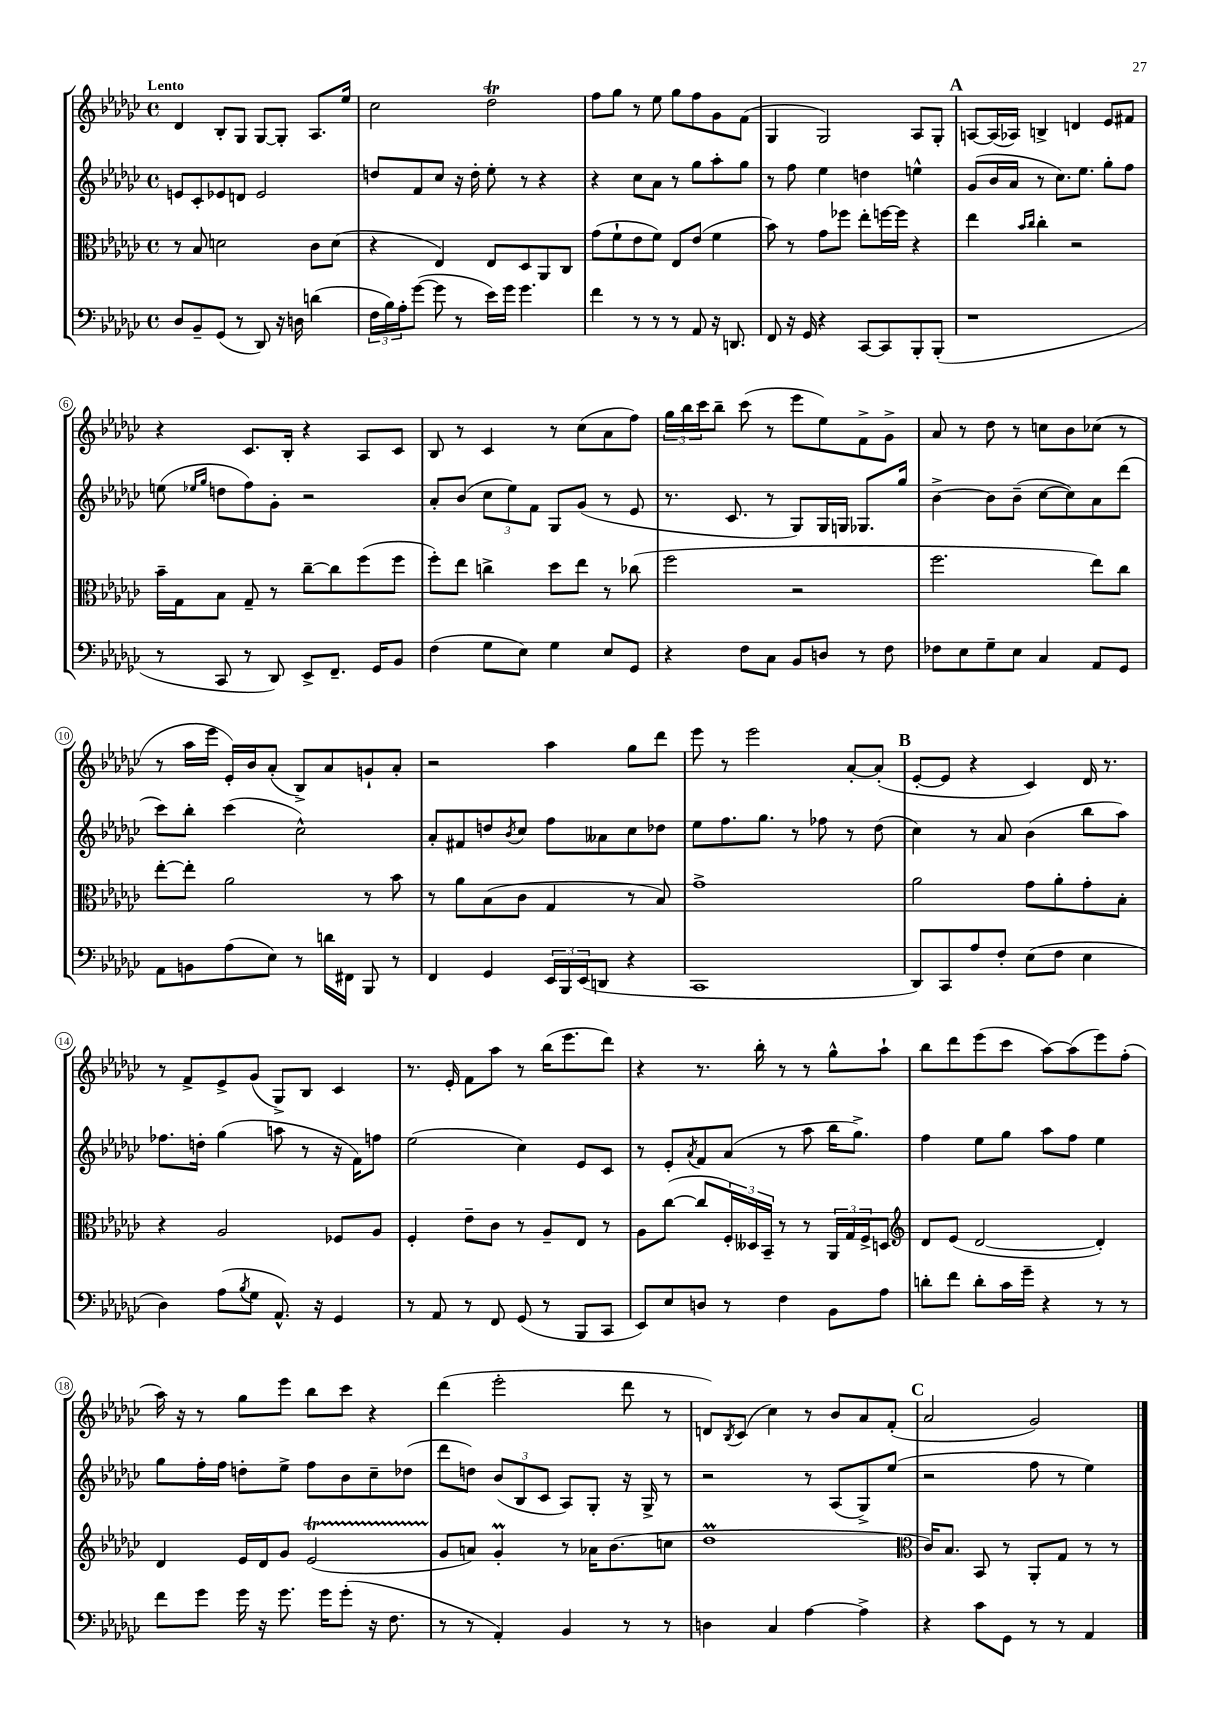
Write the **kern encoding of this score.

**kern	**kern	**kern	**kern
*staff4	*staff3	*staff2	*staff1
*clefF4	*clefC3	*clefG2	*clefG2
*k[b-e-a-d-g-c-]	*k[b-e-a-d-g-c-]	*k[b-e-a-d-g-c-]	*k[b-e-a-d-g-c-]
*M4/4	*M4/4	*M4/4	*M4/4
*met(c)	*met(c)	*met(c)	*met(c)
8D-/L	8r	8e/L	4d-/
8BB-~/	8B-/	8c-'/	.
(8GG-/J	2d\	8e-/	8B-'/L
8r	.	8d/J	8G-/J
8DD-/)	.	2e-/	[8G-/L
16r	.	.	8G-'/]J
16D\	.	.	.
(4d\	8c-\L	.	8.A-/L
.	(8d\J	.	.
.	.	.	16ee-/Jk
=	=	=	=
24F\LL	4r	8dd/L	2cc-\
24B-\)	.	.	.
24A-'\J	.	.	.
([8g-\J	.	8f/	.
8g-\]	4E-/)	8cc-/J	.
8r	.	16r	.
.	.	16dd'\	.
16e-\LL)	8E-/L	8ee-'\	2dd-\
16g-\JJ	.	.	.
4.g-\	8D-/	8r	.
.	8AA-/	4r	.
.	8C-/J	.	.
=	=	=	=
4f\	(8g-\L	4r	8ff\L
.	8f`\	.	8gg-\J
8r	8e-\	8cc-\L	8r
8r	8f\J)	8a-\J	8ee-\
8r	8E-/L	8r	8gg-\L
8AA-/	(8e-/J	8gg-\L	8ff\
16r	4f\	8aa-'\	8g-\
8.DD/	.	.	.
.	.	8gg-\J	(8f\J
=	=	=	=
8FF/	8b-\)	8r	4G-/
16r	8r	8ff\	.
16GG-/	.	.	.
4r	8g-\L	4ee-\	2G-/)
.	8ff-\J	.	.
[8CC-/L	8ee-'\L	4dd\	.
8CC-/]	[16ff\L	.	.
.	16ff\]JJ	.	.
8BBB-'/	4r	4ee^^\	8A-/L
(8BBB-'/J	.	.	8G-'/J
=	=	=	=
1r	4ee-\	(8g-/L	[8A/L
.	.	16b-/L	(16A/]L
.	.	16a-/JJ	16A-/JJ)
.	16qqb-/LL	.	.
.	16qqcc-/JJ	.	.
.	4cc-'\	8r	4B^/
.	.	8.cc-\L)	.
.	2r	.	4d/
.	.	8.ee-\J	.
.	.	8gg-'\L	8e-/L
.	.	8ff\J	8f#/J
=	=	=	=
8r	16b-~\LL	(8ee\	4r
.	16G-\J	.	.
.	.	16qqee-/LL	.
.	.	16qqgg-/JJ	.
8CC-/	8B-\J	8dd\L	.
8r	8G-~/	8ff\)	8.c-/L
8DD-/)	8r	8g-'\J	.
.	.	.	16B-'/Jk
8EE-^/L	[8cc-~\L	2r	4r
8.FF~/J	8cc-\]	.	.
.	(8ff\	.	8A-/L
16GG-/LK	.	.	.
8BB-/J	8ff\J	.	8c-/J
=	=	=	=
(4F\	8ff'\L)	8a-'/L	8B-/
.	8ee-\J	(8b-/J	8r
8G-\L	4cc^\	12cc-\L	4c-/
.	.	12ee-\)	.
8E-\J)	.	.	.
.	.	12f\J	.
4G-\	8dd-\L	8G-/L	8r
.	8ee-\J	(8g-/J	(8cc-\L
8E-/L	8r	8r	8a-\
8GG-/J	(8cc-\	8e-/	8ff\J)
=	=	=	=
4r	2ff\	8.r	24gg-\LL
.	.	.	24bb-\
.	.	.	24ccc-\J
.	.	.	8bb-~\J
.	.	8.c-/	.
8F\L	.	.	(8ccc-\
8C-\J	.	8r	8r
8BB-/L	2r	8G-/L)	8eee-\L
8D/J	.	16G-/L	8ee-\)
.	.	16G/JJ	.
8r	.	8.G-/L	8f^\
8F\	.	.	8g-^\J
.	.	16gg-/Jk	.
=	=	=	=
8F-\L	2.ff\	[4b-^\	8a-/
8E-\	.	.	8r
8G-~\	.	8b-\]L	8dd-\
8E-\J	.	(8b-~\J	8r
4C-/	.	[8cc-\L	8cc\L
.	.	8cc-\])	8b-\
8AA-/L	8ee-\L)	8a-\	(8cc-\J
8GG-/J	8cc-\J	(8ddd-\J	8r
=	=	=	=
8AA-\L	[8ee-'\L	8ccc-\L)	8r
8BB\	8ee-'\]J	8bb-'\J	16aa-\LL
.	.	.	16eee-\JJ
(8A-\	2a-\	(4ccc-\	16e-'/LL)
.	.	.	16b-/J
8E-\J)	.	.	(8a-'/J
8r	.	2cc-^^\)	8B-^/L)
16d\LL	.	.	8a-/
16FF#\JJ	.	.	.
8BBB-/	8r	.	8g`/
8r	8b-\	.	8a-'/J
=	=	=	=
4FF/	8r	8a-'/L	2r
.	8a-\L	8f#/	.
4GG-/	(8B-\	8dd/	.
.	.	8qb-/	.
.	8c-\J	8cc-/J	.
24EE-/LL	4G-/	8ff\L	4aa-\
24BBB-/	.	.	.
(24EE-/J	.	.	.
8DD/J	.	8a--\	.
4r	8r	8cc-\	8gg-\L
.	8B-/)	8dd-\J	8ddd-\J
=	=	=	=
1CC-	1g-^	8ee-\L	8eee-\
.	.	8.ff\	8r
.	.	.	2eee-\
.	.	8.gg-\J	.
.	.	8r	.
.	.	8ff-\	.
.	.	8r	[8a-'/L
.	.	(8dd-\	(8a-'/]J
=	=	=	=
8DD-/L)	2a-\	4cc-\)	[8e-'/L
8CC-/	.	.	8e-/]J
8A-/	.	8r	4r
8F'/J	.	8a-/	.
(8E-\L	8g-\L	(4b-\	4c-/)
8F\J	8a-'\	.	.
4E-\	8g-'\	8bb-\L	16d-/
.	.	.	8.r
.	8B-'\J	8aa-\J)	.
=	=	=	=
4D-\)	4r	8.ff-\L	8r
.	.	.	8f^/L
.	.	16dd'\Jk	.
(8A-\L	2A-/	(4gg-\	8e-^/
8qB-/	.	.	.
8G-\J	.	.	(8g-/J
8.AA-^^/)	.	8aa\	8G-^/L)
.	.	8r	8B-/J
16r	.	.	.
4GG-/	8F-/L	16r	4c-/
.	.	16f\LK)	.
.	8A-/J	8ff\J	.
=	=	=	=
8r	4F'/	(2ee-\	8.r
8AA-/	.	.	.
.	.	.	16e-'/
8r	8e-~\L	.	8f\L
8FF/	8c-\J	.	8aa-\J
(8GG-/	8r	4cc-\)	8r
8r	8A-~/L	.	(16bb-\LK
.	.	.	8.eee-\
8BBB-/L	8E-/J	8e-/L	.
8CC-/J	8r	8c-/J	8ddd-\J)
=	=	=	=
8EE-/L)	8A-\L	8r	4r
8E-/	([8cc-\J	8e-'/L	.
.	.	8qa-/	.
8D/J	8cc-/]L	8f/	8.r
8r	24F'/L)	(8a-/J	.
.	24D--/	.	.
.	.	.	16bb-'\
.	24BB-~/JJ	.	.
4F\	8r	8r	8r
.	8r	8aa-\	8r
8BB-\L	24AA-/LL	16bb-\LK	8gg-^^\L
.	24G-/	.	.
.	.	8.gg-^\J)	.
.	24F^/J	.	.
8A-\J	8D/J	.	8aa-`\J
=	=	=	=
*	*clefG2	*	*
8d'\L	8d-/L	4ff\	8bb-\L
8f\J	(8e-/J	.	8ddd-\
8d'\L	[2d-/	8ee-\L	(8eee-\
16c-\L	.	8gg-\J	8ccc-\J
16g-~\JJ	.	.	.
4r	.	8aa-\L	[8aa-\L)
.	.	8ff\J	(8aa-\]
8r	4d-'/])	4ee-\	8eee-\)
8r	.	.	(8ff'\J
=	=	=	=
8f\L	4d-/	8gg-\L	16aa-\)
.	.	.	16r
8g-\J	.	16ff'\L	8r
.	.	16ff\JJ	.
16g-\	16e-/LL	8dd'\L	8gg-\L
16r	16d-/J	.	.
8.g-\	8g-/J	8ee-^\J	8eee-\J
.	(2e-/	8ff\L	8bb-\L
16g-\LK	.	.	.
(8g-'\J	.	8b-\	8ccc-\J
16r	.	8cc-~\	4r
8.F\	.	.	.
.	.	(8dd-\J	.
=	=	=	=
8r	8g-/L	8ddd-\L	(4ddd-\
8r	8a/J)	8dd\J)	.
4AA-'/)	4g-'/	(12b-/L	2eee-'\
.	.	12B-/	.
.	.	12c-/J	.
4BB-/	8r	8A-/L)	.
.	16a-\LK	8G-'/J	.
.	(8.b-\	.	.
8r	.	16r	8ddd-\
.	.	16G-^/	.
8r	8cc\J	8r	8r
=	=	=	=
4D\	1dd-	2r	8d/L)
.	.	.	8qB-/
.	.	.	(8c-/J
4C-/	.	.	4cc-\)
[4A-\	.	8r	8r
.	.	(8A-/L	8b-/L
4A-^\]	.	8G-^/)	8a-/
.	.	(8ee-/J	(8f'/J
=	=	=	=
*	*clefC3	*	*
4r	16c-/LK)	2r	2a-/
.	8.B-/J	.	.
8c-\L	8BB-/	.	.
8GG-\J	8r	.	.
8r	8AA-'/L	8ff\	2g-/)
8r	8G-/J	8r	.
4AA-/	8r	4ee-\)	.
.	8r	.	.
==	==	==	==
*-	*-	*-	*-
